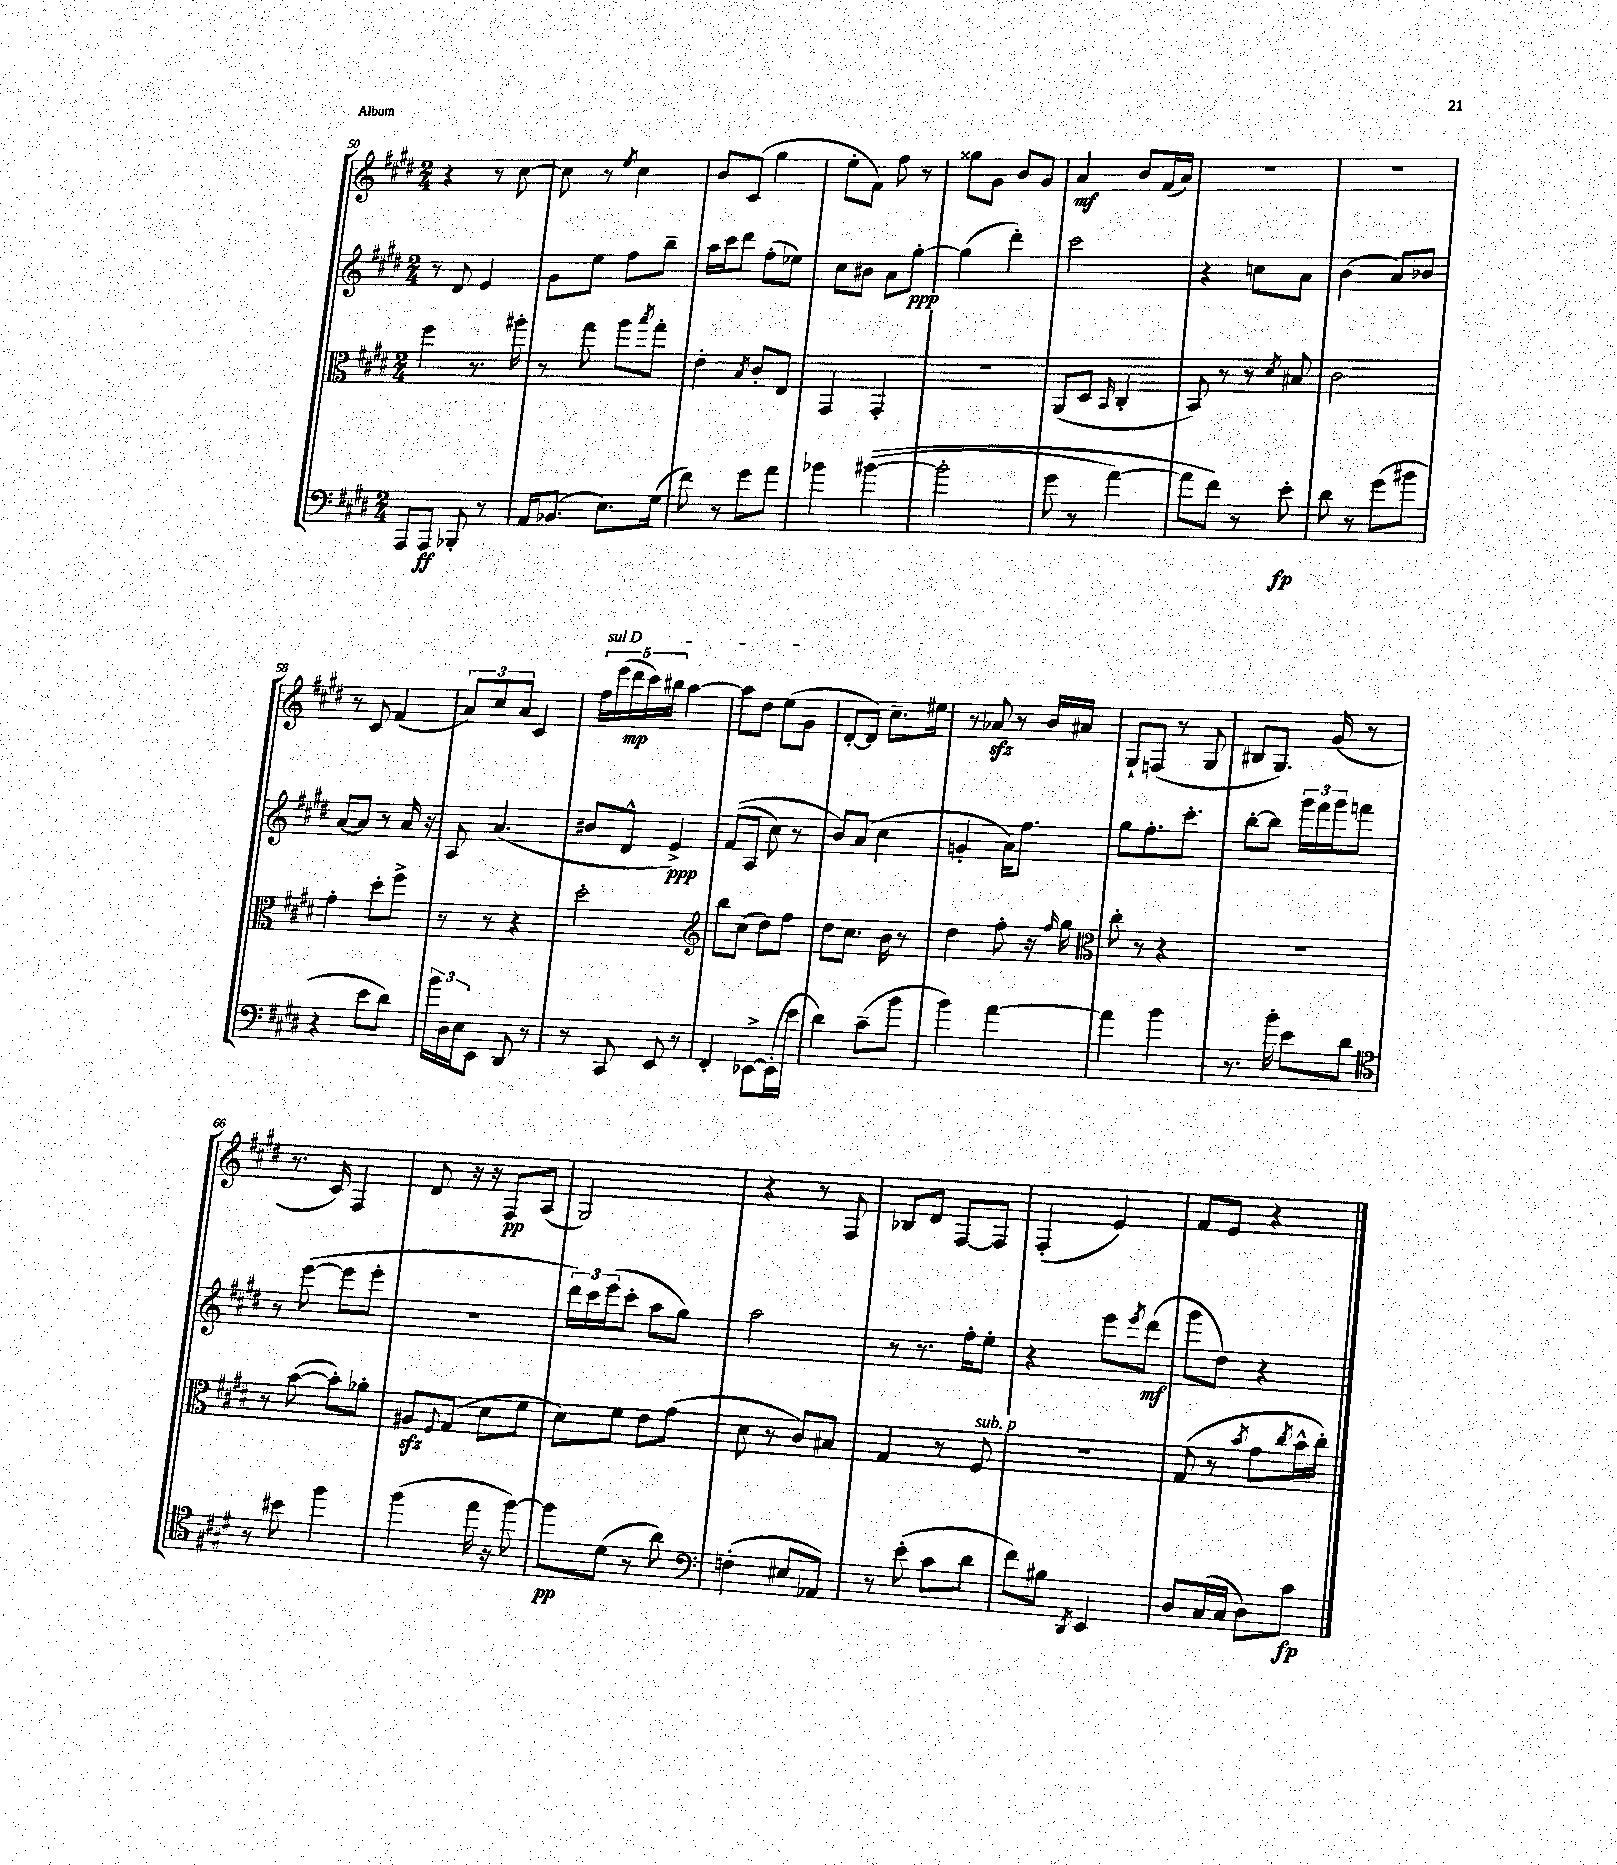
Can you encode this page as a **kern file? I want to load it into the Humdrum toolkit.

**kern	**dynam	**kern	**kern	**dynam	**kern	**dynam
*part4	*part4	*part3	*part2	*part2	*part1	*part1
*staff4	*staff4	*staff3	*staff2	*staff2	*staff1	*staff1
*clefF4	*	*clefC3	*clefG2	*	*clefG2	*
*k[f#c#g#d#]	*	*k[f#c#g#d#]	*k[f#c#g#d#]	*	*k[f#c#g#d#]	*
*M2/4	*	*M2/4	*M2/4	*	*M2/4	*
=50	=50	=50	=50	=50	=50	=50
8AAA/L	.	4ff#\	8r	.	4r	.
8AAA/J	ff	.	8d#/	.	.	.
8BBB-X'/	.	8.r	4e/	.	8r	.
8r	.	.	.	.	[8cc#\	.
.	.	16aa#X'\	.	.	.	.
=51	=51	=51	=51	=51	=51	=51
16AA/KL	.	8r	8g#\L	.	8cc#\]	.
(8.BB-X/J	.	.	.	.	.	.
.	.	8gg#\	8ee\J	.	8r	.
.	.	.	.	.	8qee/	.
8.E\L)	.	8aa\L	8ff#\L	.	4cc#\	.
.	.	8qbb/	.	.	.	.
.	.	8gg#'\J	8bb~\J	.	.	.
(16G#\Jk	.	.	.	.	.	.
=52	=52	=52	=52	=52	=52	=52
8f#\)	.	4e'\	16aa\LL	.	8b/L	.
.	.	.	16ccc#\J	.	.	.
8r	.	.	8ddd#\J	.	(8c#/J	.
.	.	8qB/	.	.	.	.
8g#\L	.	8c#'/L	(8ff#'\L	.	4gg#\	.
8a\J	.	8E/J	8ee-X\J)	.	.	.
=53	=53	=53	=53	=53	=53	=53
4b-X\	.	4GG#/	8cc#\L	.	8ee'\L	.
.	.	.	8b#X\J	.	8f#\J)	.
(([4b#X\	.	4GG#'/	8a\L	.	8ff#\	.
.	.	.	[8gg#'\J	ppp	8r	.
=54	=54	=54	=54	=54	=54	=54
2b#'\]	.	2r	(4gg#\]	.	8gg##X\L	.
.	.	.	.	.	8g#\J	.
.	.	.	4ddd#'\)	.	8b/L	.
.	.	.	.	.	8g#/J	.
=55	=55	=55	=55	=55	=55	=55
8g#\	.	(8AA/L	2ccc#\	.	4a/	mf
8r	.	8D#/J	.	.	.	.
.	.	16qqBB/	.	.	.	.
[4a\)	.	4C#'/	.	.	8b/L	.
.	.	.	.	.	(16f#/L	.
.	.	.	.	.	16a/JJ)	.
=56	=56	=56	=56	=56	=56	=56
8a\L]	.	8BB/)	4r	.	2r	.
8f#\J)	.	8r	.	.	.	.
8r	.	8r	8ccn\L	.	.	.
.	.	8qd#/	.	.	.	.
8e'\	fp	8B#X/	8a\J	.	.	.
=57	=57	=57	=57	=57	=57	=57
8d#\	.	2c#\	(4b\	.	2r	.
8r	.	.	.	.	.	.
(8g#\L	.	.	8a/L)	.	.	.
8b#X\J	.	.	8b-X/J	.	.	.
!!LO:LB:g=z
=58	=58	=58	=58	=58	=58	=58
4r	.	4g#'\	[8a/L	.	8r	.
.	.	.	8a/J]	.	8c#/	.
8e\L	.	8dd#'\L	8r	.	(4f#/	.
8d#\J)	.	8ff#^\J	16a/	.	.	.
.	.	.	16r	.	.	.
=59	=59	=59	=59	=59	=59	=59
24b\LL	.	8r	8A/	.	12a/L)	.
24D#\	.	.	.	.	.	.
24E\J	.	.	.	.	12cc#/	.
8EE\J	.	8r	(4.a/	.	.	.
.	.	.	.	.	12a/J	.
8DD#/	.	4r	.	.	4c#/	.
8r	.	.	.	.	.	.
=60	=60	=60	=60	=60	=60	=60
!	!	!	!	!	!LO:TX:a:i:t=sul D	!
8r	.	2dd#'\	8b#X/L	.	20ff#\LL	.
.	.	.	.	.	(20eee\	.
.	.	.	.	.	20ddd#\	mp
8CC#/	.	.	8d#^^/J	.	.	.
.	.	.	.	.	20ccc#\)	.
.	.	.	.	.	20bb#X\JJ	.
8EE/	.	.	4e^/)	ppp	[4aa\	.
8r	.	.	.	.	.	.
=61	=61	=61	=61	=61	=61	=61
*	*	*clefG2	*	*	*	*
4FF#'/	.	8bb\L	((8f#/L	.	8aa\L]	.
.	.	(8cc#\J	8A/J	.	8dd#\J	.
[8EE-X^\L	.	8dd#\L)	8cc#\)	.	(8ee\L	.
(16EE-'\L]	.	8ff#\J	8r	.	8g#\J	.
16e\JJ	.	.	.	.	.	.
=62	=62	=62	=62	=62	=62	=62
4d#\)	.	8dd#\L	8b/L)	.	[8d#'/L	.
.	.	8.cc#\J	(8a/J	.	8d#/J])	.
(8c#~\L	.	.	4cc#\	.	8.cc#~\L	.
.	.	16b\	.	.	.	.
8b\J	.	8r	.	.	.	.
.	.	.	.	.	16ee#X\Jk	.
=63	=63	=63	=63	=63	=63	=63
4b\)	.	4dd#\	4gn'/	.	8r	.
.	.	.	.	.	8a-Xzz/	.
[4a\	.	8ff#'\	16a\KL)	.	8r	.
.	.	.	8.ff#\J	.	.	.
.	.	16r	.	.	16b/LL	.
.	.	16qqff#/	.	.	.	.
.	.	16gg#\	.	.	16a#X/JJ	.
=64	=64	=64	=64	=64	=64	=64
*	*	*clefC3	*	*	*	*
4a\]	.	8cc#'\	8gg#\L	.	8G#`/L	.
.	.	8r	8.ff#'\	.	(8Fn/J	.
4b\	.	4r	.	.	8r	.
.	.	.	8.ccc#'\J	.	.	.
.	.	.	.	.	8G#/	.
=65	=65	=65	=65	=65	=65	=65
8.r	.	2r	[8bb'\L	.	8B#X/L	.
.	.	.	8bb\J]	.	8.G#/J)	.
16b'\	.	.	.	.	.	.
8e\L	.	.	24ggg#\LL	.	.	.
.	.	.	24fff#\	.	.	.
.	.	.	.	.	(16g#/	.
.	.	.	24ggg#\J	.	.	.
8d#\J	.	.	8fffn\J	.	8r	.
!!LO:LB:g=z
=66	=66	=66	=66	=66	=66	=66
*clefC4	*	*	*	*	*	*
8r	.	8r	8r	.	8.r	.
8b#X\	.	([8b\	([8eee\	.	.	.
.	.	.	.	.	16c#/)	.
4ff#\	.	8b'\L])	8eee\L]	.	4F#/	.
.	.	8a-X'\J	8eee'\J	.	.	.
=67	=67	=67	=67	=67	=67	=67
(4ff#\	.	8A#Xzz/L	2r	.	8d#/	.
.	.	8qqF#/	.	.	.	.
.	.	(8G#/J	.	.	16r	.
.	.	.	.	.	16r	.
16ee\	.	8d#\L	.	.	8F#/L	pp
16r	.	.	.	.	.	.
[8ff#\)	.	8f#\J	.	.	(8A/J	.
=68	=68	=68	=68	=68	=68	=68
8ff#\L]	pp	8d#\L)	24ddd#\LL)	.	2G#/)	.
.	.	.	24ccc#\	.	.	.
.	.	.	(24eee\J	.	.	.
(8d#\J	.	8f#\J	8ccc#'\J	.	.	.
8r	.	8e\L	8aa\L	.	.	.
8a\)	.	(8g#\J	8gg#\J)	.	.	.
=69	=69	=69	=69	=69	=69	=69
*clefF4	*	*	*	*	*	*
(4Fn'\	.	8d#\	2aa\	.	4r	.
.	.	8r	.	.	.	.
8E#X/L	.	8c#/L)	.	.	8r	.
8AA-X/J)	.	8B#X/J	.	.	8F#/	.
=70	=70	=70	=70	=70	=70	=70
8r	.	4G#/	8r	.	8B-X/L	.
(8e'\	.	.	8.r	.	8d#/J	.
8c#\L	.	8r	.	.	[8F#/L	.
.	.	.	16ff#'\KL	.	.	.
!	!	!LO:TX:a:i:t=sub. p	!	!	!	!
8d#\J	.	8F#/	8ee'\J	.	8F#/J]	.
=71	=71	=71	=71	=71	=71	=71
8f#\L)	.	2r	4r	.	(4F#'/	.
8B#X\J	.	.	.	.	.	.
8qDD#/	.	.	.	.	.	.
4EE/	.	.	8eee\L	.	4e/)	.
.	.	.	8qeee/	.	.	.
.	.	.	(8ddd#\J	mf	.	.
=72	=72	=72	=72	=72	=72	=72
8D#/L	.	(8G#/	8ggg#\L	.	8f#/L	.
(16C#/L	.	8r	8dd#\J)	.	8e/J	.
16C#/JJ	.	.	.	.	.	.
.	.	8qb/	.	.	.	.
8D#\L)	.	8g#\L	4r	.	4r	.
.	.	8qcc#/	.	.	.	.
8c#\J	fp	16b^^\L	.	.	.	.
.	.	16cc#'\JJ)	.	.	.	.
==	==	==	==	==	==	==
*-	*-	*-	*-	*-	*-	*-
